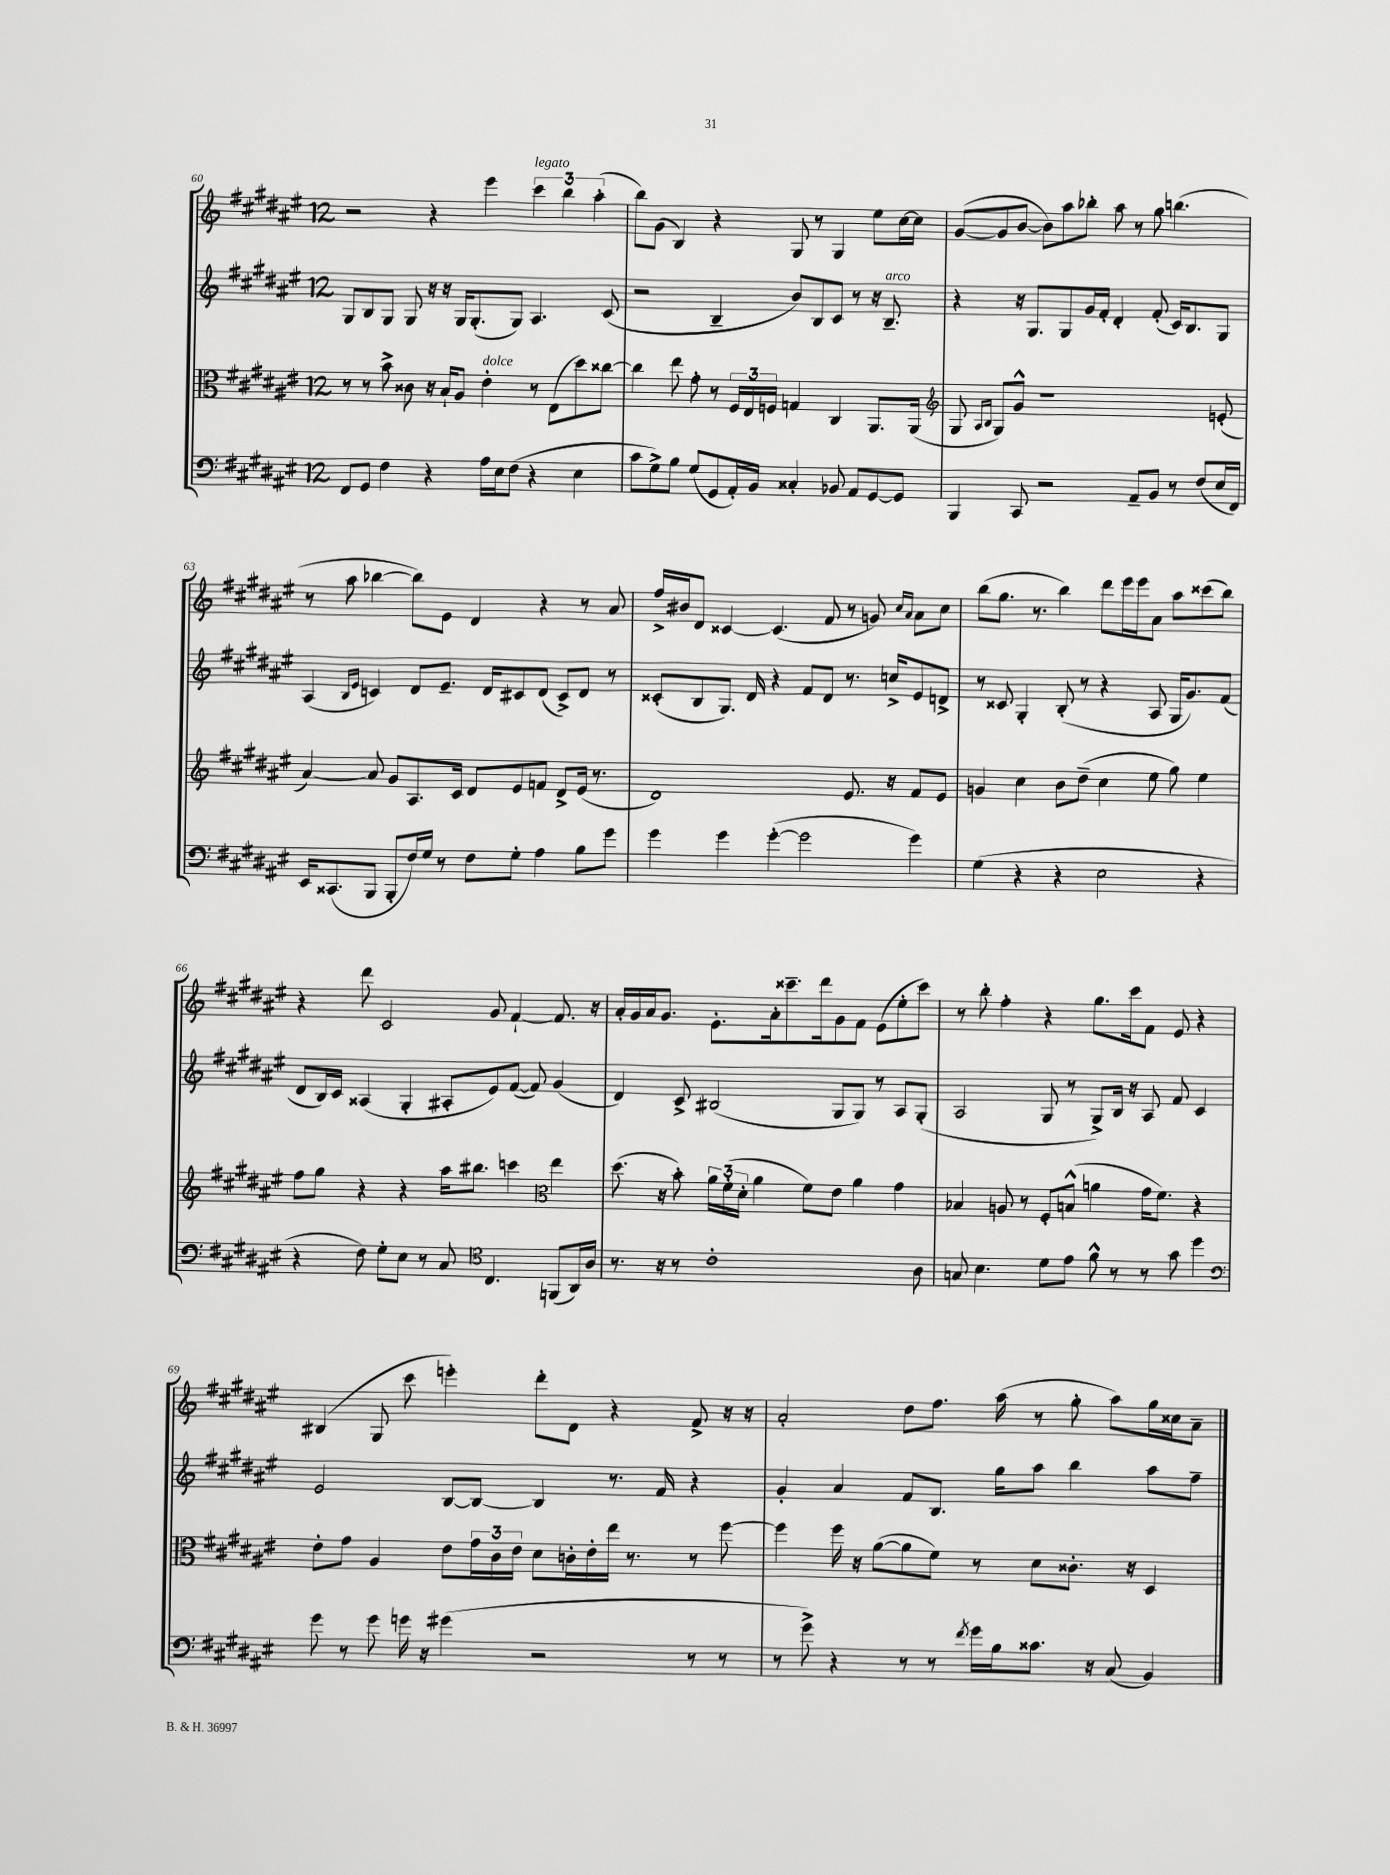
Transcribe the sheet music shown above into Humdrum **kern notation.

**kern	**kern	**kern	**kern
*staff4	*staff3	*staff2	*staff1
*clefF4	*clefC3	*clefG2	*clefG2
*k[f#c#g#d#a#e#]	*k[f#c#g#d#a#e#]	*k[f#c#g#d#a#e#]	*k[f#c#g#d#a#e#]
*M12/8	*M12/8	*M12/8	*M12/8
8FF#/L	8r	8G#/L	2r
8GG#/J	8r	8B/	.
4F#\	8b^\	8G#/J	.
.	8c##\	8G#/	.
4r	16r	16r	4r
.	16B`/LK	16r	.
.	8A#/J	16G#/LK	.
.	.	(8.G#'/	.
16A#\LL	4e#'\	.	4eee#\
16E#\J	.	.	.
(8F#\J	.	8G#/J)	.
4r	8r	4.A#/	6ccc#\
.	(8E#\L	.	.
.	.	.	6bb\
4E#\	8dd#\)	.	.
.	.	.	(6aa#'\
.	[8cc##\J	(8c#/	.
=	=	=	=
8c#\L	4cc##\]	2r	8bb\L)
8G#^\)	.	.	(8g#\J
8B\J	8ee#\	.	4B/)
(8G#/L	8g#'\	.	.
8GG#/	8r	4B~/	4r
16AA#'/L)	24F#/LL	.	.
.	24E#/	.	.
16BB/JJ	.	.	.
.	24F/JJ	.	.
4C##'/	4G/	8b/L)	8G#/
.	.	8B/	8r
8BB-/	4C#/	8c#/J	4G#/
8AA#/L	.	8r	.
[8GG#/	8.AA#/L	16r	8ee#\L
.	.	8.B~/	.
8GG#/]J	.	.	[16cc#\L
.	(16AA#/Jk	.	16cc#\]JJ
=	=	=	=
*	*clefG2	*	*
4BBB/	8G#/	4r	([8g#/L
.	16qqA#/LL	.	.
.	16qqB/JJ	.	.
.	8G#/L)	.	8g#/]
8CC#/	8g#^^/J	16r	[8b/J
.	.	8.G#/L	.
2r	1r	.	8b\]L)
.	.	8G#/	8aa#\
.	.	16g#/L	8bb-'\J
.	.	16f#'/JJ	.
.	.	4d#'/	8aa#\
8AA#~/L	.	.	8r
8BB/J	.	(8f#'/	8gg#\
8r	.	16c#/LK)	(4.bb\
.	.	8.B/	.
(8F#/L	.	.	.
16E#/L	(8e'/	8G#/J	.
16FF#/JJ)	.	.	.
=	=	=	=
16EE#/LK	[4a#/)	(4A#/	8r
(8.CC##/	.	.	.
.	.	.	8aa#\
.	.	16qqB/LL	.
.	.	16qqe#/JJ	.
8BBB/J	8a#/]	4c/)	[4bb-\
8BBB'/L	8g#/L	.	.
16F#/L)	8.A#/	8d#/L	8bb-\]L)
16G#/JJ	.	.	.
8r	.	8.e#~/J	8e#\J
.	16c#/Jk	.	.
8F#\L	8d#/L	.	4d#/
.	.	16d#/LK	.
8G#'\J	8e#/	8c#/	.
4A#\	8f/J	(8d#/J	4r
.	8d#^/L	8c#^/L)	.
8B\L	(16e#/Jk	8d#/J	8r
.	8.r	.	.
8g#\J	.	8r	8a#/
=	=	=	=
4g#\	1d#)	(8c##'/L	16ff#^/LL
.	.	.	16b#/J
.	.	8B/	8d#/J
4g#\	.	8.G#/J)	[4c##/
.	.	16d#/	.
([4g#'\	.	4r	(4.c##/]
2g#\]	.	8f#/L	.
.	.	8d#/J	8f#/
.	8.e#/	8.r	8r
.	.	.	8g/)
.	16r	16cc^/LK	.
.	.	.	16qqcc#/LL
.	.	.	16qqa#/JJ
4g#\)	8f#/L	8e#/	8a#\L
.	8e#/J	8d^/J	8cc#\J
=	=	=	=
(4G#\	4g/	8r	(8bb\L
.	.	8c##/	8.gg#\J
4r	4cc#\	4G#'/	.
.	.	.	8.r
4r	8b\L	(8B'/	4bb\)
.	(8dd#~\J	8r	.
2E#\	4cc#\	4r	8ddd#\L
.	.	.	16eee#\L
.	.	.	16eee#\J
.	8ee#\	8A#/	8a#\J
.	8gg#\)	16G#/LK	8aa#\L
.	.	8.g#/)	.
4r	4ee#\	.	(8ccc##\
.	.	(8f#/J	8bb\J)
=	=	=	=
4r	8ff#\L	8d#/L	4r
.	8gg#\J	16B/L)	.
.	.	16c#/JJ	.
8F#\)	4r	(4A##/	8ddd#\
8G#'\L	.	.	2c#/
8E#\J	4r	4G#'/	.
8r	.	.	.
8C#/	16aa#\LK	8A#'/L	.
.	8.bb#\J	.	.
*clefC4	*	*	*
4.C#/	.	8e#/)	8g#/
.	4ccc\	([8f#/J	[4f#`/
.	.	8f#/])	.
*	*clefC3	*	*
(8FF/L	4ee#\	(4g#/	8.f#/]
16AA#/L)	.	.	.
16A#/JJ	.	.	16r
=	=	=	=
8.r	(8.dd#\	4d#/)	16a#'/LL
.	.	.	16g#/
.	.	.	16a#/J
16r	16r	.	8.g#/J
8r	8b'\)	8c#^/	.
1c#'	24a#\LL	(2B#/	8.e#'\L
.	(24f#'\	.	.
.	24d#'\JJ	.	.
.	4a#\	.	.
.	.	.	16a#'\k
.	.	.	8.ccc##~\
.	8f#\L)	.	.
.	.	.	16ddd#\k
.	8e#\J	8G#/L	8g#\
.	4a#\	8G#/J)	8f#\J
.	.	8r	(8e#\L
.	4g#\	8A#/L	8ee#'\
8A#\	.	(8G#'/J	8ccc##\J)
=	=	=	=
8G/	4B-/	2A#/	8r
4.B\	.	.	8bb'\
.	8A/	.	4ff#'\
.	8r	.	.
8d#\L	8F#'/L	8G#/	4r
8e#\J	(8B^^/J	8r	.
8f#^^\	4a\	8G#^/L)	8.gg#\L
8r	.	16B/Jk	.
.	.	16r	16ccc#\k
8r	16g#\LK	8A#/	8f#\J
.	8.f#\J)	.	.
8g#\	.	8f#/	8e#/
4dd#\	4r	4c#/	4r
=	=	=	=
*clefF4	*	*	*
8g#\	8e#'\L	2e#/	(4B#/
8r	8g#\J	.	.
8g#\	4A#/	.	8G#/
16g\	.	.	8ccc#\
16r	.	.	.
(4g#\	8e#\L	[8B/L	4eee'\)
.	24g#\L	8B/_J	.
.	24c#\	.	.
.	24e#\JJ	.	.
2r	8d#\L	4B/]	8ddd#'\L
.	16c'\L	.	8d#\J
.	16e#'\	.	.
.	16ee#\JJ	8.r	4r
.	8.r	.	.
.	.	16f#/	.
8r	8r	4r	8f#^/
8r	[8ff#\	.	16r
.	.	.	16r
=	=	=	=
8r	4ff#\]	4g#'/	2a#'/
8g#^\)	.	.	.
4r	16ff#\	4a#/	.
.	16r	.	.
.	([8a#\L	.	.
8r	8a#\]	8f#/L	8dd#\L
8r	8f#\J)	8.B/J	8.ff#\J
8qf#/	.	.	.
16g#\LL	8r	.	.
16B\J	.	16gg#\LK	(16aa#\
8.c##\J	8d#\L	8aa#\J	8r
.	8.c##'\J	4bb\	8gg#'\
16r	.	.	.
(8C#/	.	.	8aa#\L)
.	16r	.	.
4BB/)	4D#/	8aa#\L	16gg#\L
.	.	.	16cc##\J
.	.	8ff#~\J	8a#~\J
==	==	==	==
*-	*-	*-	*-
